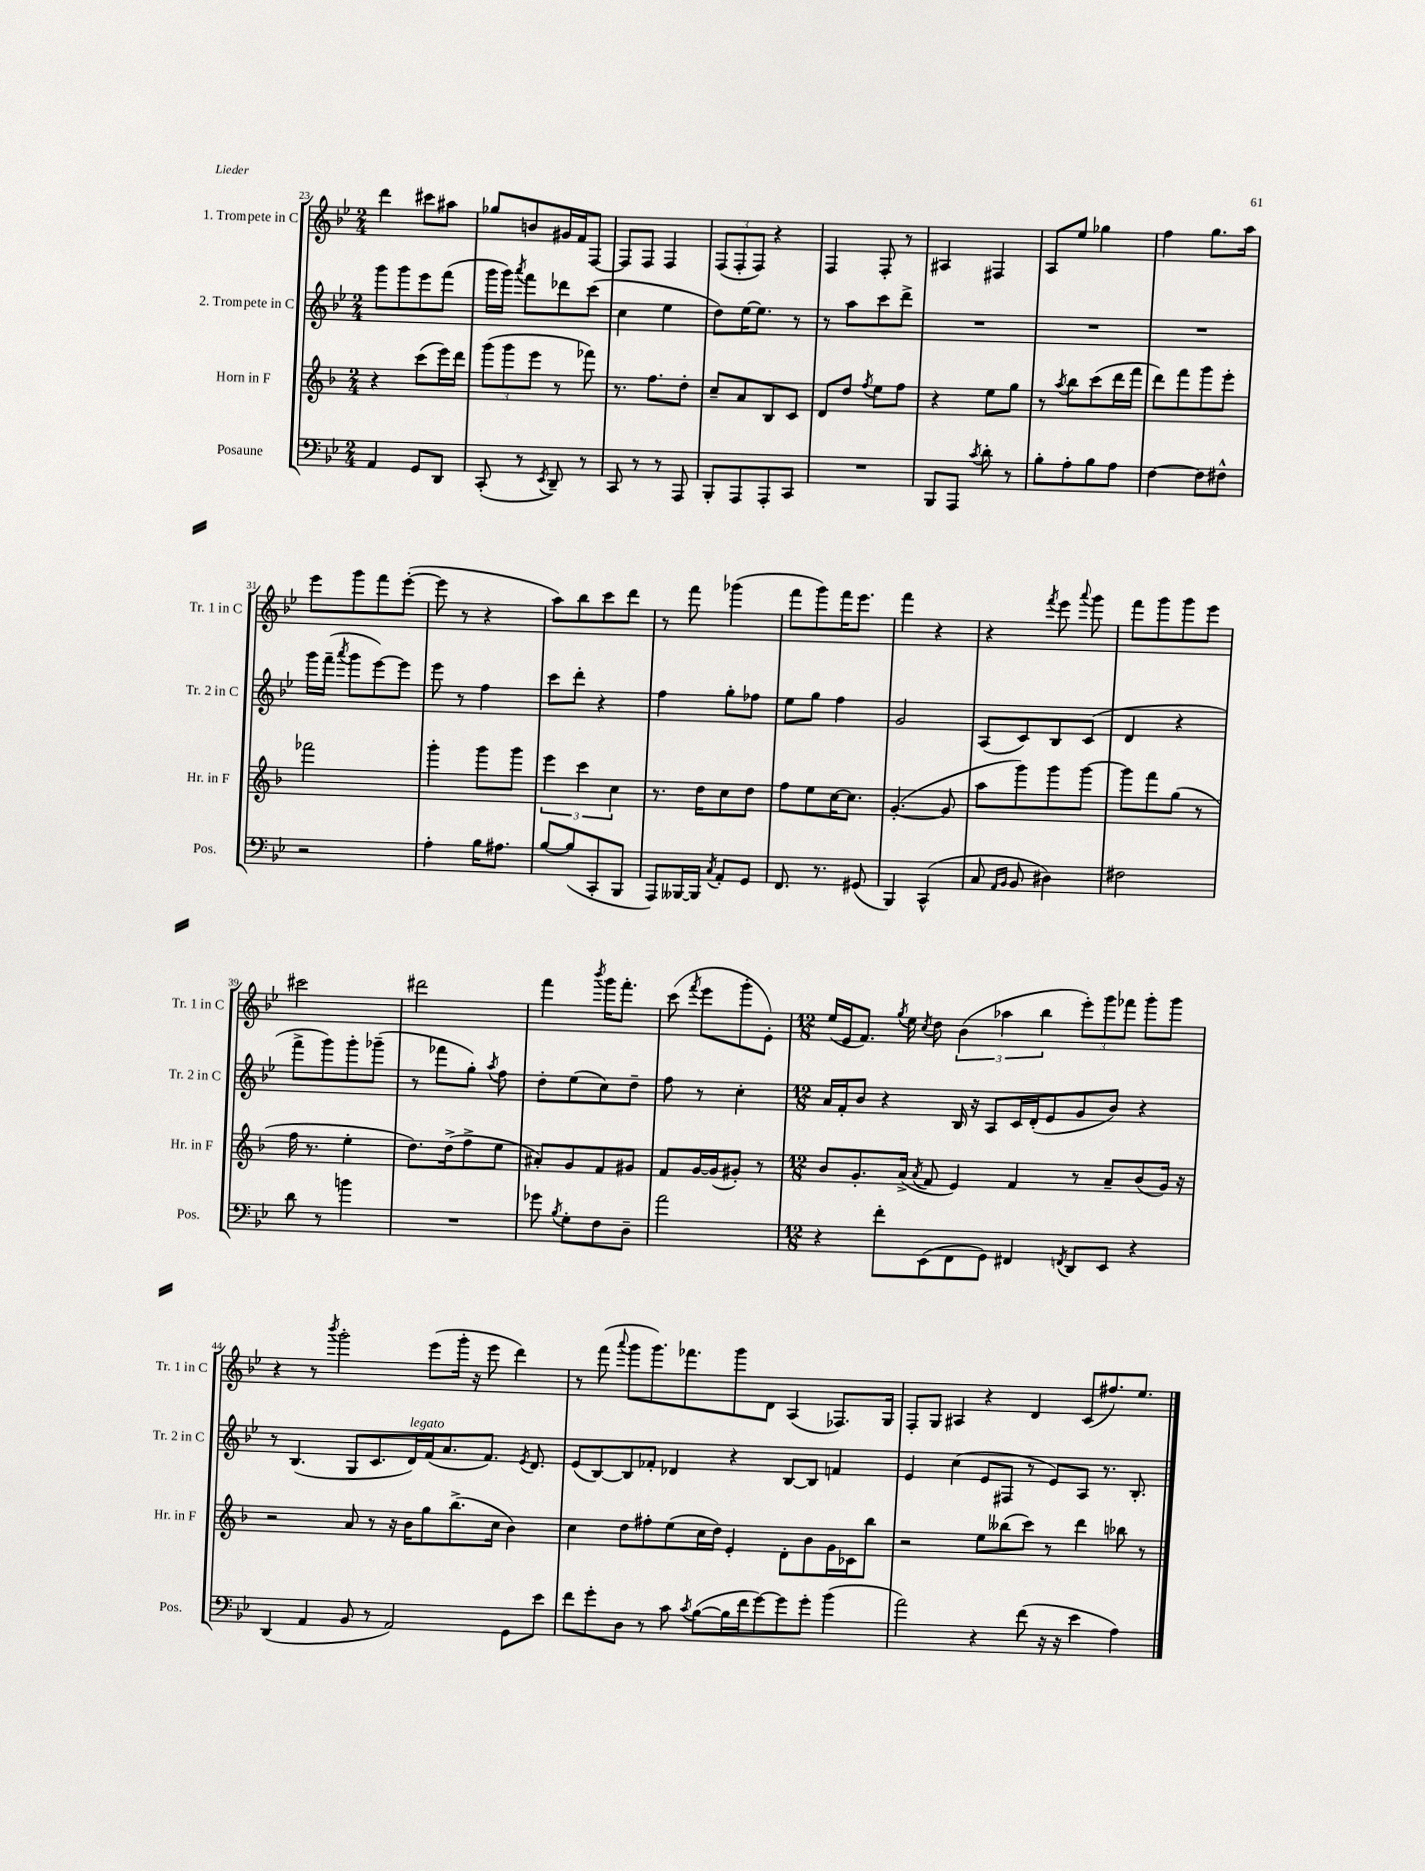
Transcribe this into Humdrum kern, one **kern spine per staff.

**kern	**kern	**kern	**kern
*part4	*part3	*part2	*part1
*staff4	*staff3	*staff2	*staff1
*I"Posaune	*I"Horn in F	*I"2. Trompete in C	*I"1. Trompete in C
*I'Pos.	*I'Hr. in F	*I'Tr. 2 in C	*I'Tr. 1 in C
*clefF4	*clefG2	*clefG2	*clefG2
*k[b-e-]	*k[b-]	*k[b-e-]	*k[b-e-]
*M2/4	*M2/4	*M2/4	*M2/4
=23	=23	=23	=23
4AA/	4r	8ggg\L	4ddd\
.	.	8ggg\	.
8GG/L	(8ccc\L	8eee-\	8ccc#X\L
8DD/J	16eee\L)	(8fff\J	8aa#X\J
.	16ddd\JJ	.	.
=24	=24	=24	=24
(8CC'/	(12ggg\L	16ggg\LL	8gg-X/L
.	.	16ggg\JJ)	.
.	12ggg\	.	.
.	.	8qaaa/	.
8r	.	8fff\L	8bn/
.	12eee\J	.	.
8qEE-/	.	.	.
8DD~/)	8r	8ddd-X\	16g#X/L
.	.	.	16f/J
8r	8fff-X\)	(8ccc\J	[8F/J
=25	=25	=25	=25
8CC/	8.r	4cc\	8F/L]
8r	.	.	8F/J
.	8.ff\L	.	.
8r	.	4ee-\	4F/
8AAA/	8dd'\J	.	.
=26	=26	=26	=26
8BBB-'/L	8cc~/L	8dd\L)	(12F/L
.	.	.	12F'/
8AAA/	8a/	[16ee-\K	.
.	.	.	12F/J)
.	.	8.ee-\J]	.
8AAA'/	8B-/	.	4r
8CC/J	8c/J	8r	.
=27	=27	=27	=27
2r	8d/L	8r	4F/
.	8dd/J	8aa\L	.
.	8qff/	.	.
.	8ee\L	8ccc\	8F'/
.	8ff\J	8ddd^\J	8r
=28	=28	=28	=28
8BBB-/L	4r	2r	4A#X/
8AAA/J	.	.	.
8qc/	.	.	.
8d'\	8ee\L	.	4F#X/
8r	8gg\J	.	.
=29	=29	=29	=29
8B-'\L	8r	2r	8A/L
.	8qaa/	.	.
8A'\	8bb-\L	.	8ee-/J
8B-\	(8ccc\	.	4gg-X\
8A\J	16ddd\L	.	.
.	16fff\JJ	.	.
=30	=30	=30	=30
[4F\	8ddd\L)	2r	4ff\
.	8fff\	.	.
8F\L]	8ggg\	.	8.gg\L
8F#X^^\J	8eee'\J	.	.
.	.	.	16aa\Jk
!!LO:LB:g=z
=31	=31	=31	=31
2r	2fff-X\	16ggg\LL	8eee-\L
.	.	(16fff~\JJ	.
.	.	8qaaa/	.
.	.	8ggg\L	8ggg\
.	.	[8eee-\)	8fff\
.	.	8eee-\J]	([8eee-'\J
=32	=32	=32	=32
4A'\	4ggg'\	8eee-\	8eee-\]
.	.	8r	8r
16B-\KL	8ggg\L	4ff\	4r
8.A#X\J	.	.	.
.	8ggg\J	.	.
=33	=33	=33	=33
[8B-/L	6eee\	8ccc\L	8aa\L)
(8B-/]	.	8ddd'\J	8bb-\
.	6ccc\	.	.
8CC'/	.	4r	8ccc\
.	6cc\	.	.
8BBB-/J	.	.	8ddd\J
=34	=34	=34	=34
8AAA/L)	8.r	4ff\	8r
[16BBB--X/L	.	.	8fff\
16BBB--/JJ]	16dd\KL	.	.
8qC/	.	.	.
8AA'/L	8cc\	8gg'\L	(4ggg-X\
8GG/J	8dd\J	8ff-X\J	.
=35	=35	=35	=35
8.FF/	8ff\L	8ee-\L	8fff\L
.	8ee\	8gg\J	8ggg\)
8.r	.	.	.
.	[16cc\K	4ff\	16fff\K
.	8.cc\J]	.	8.eee-\J
(8GG#X/	.	.	.
=36	=36	=36	=36
4BBB-/)	([4.g'/	2g/	4fff\
(4CC^^/	.	.	4r
.	8g/]	.	.
=37	=37	=37	=37
8C/	8aa\L	(8A/L	4r
16qqAA/LL	.	.	.
16qqBB-/JJ	.	.	.
8BB-/	8ggg\)	8c/)	.
.	.	.	8qfff/
4D#X\)	8ggg\	8B-/	8eee-\
.	.	.	8qqaaa/
.	[8ggg\J	(8c/J	8ggg\
=38	=38	=38	=38
2F#X\	8ggg\L]	4d/	8fff\L
.	8fff\	.	8ggg\
.	(8gg\J	4r	8ggg\
.	8r	.	8eee-\J
!!LO:LB:g=z
=39	=39	=39	=39
8d\	16ff\	8fff^\L	2ccc#X\
.	8.r	.	.
8r	.	8ggg\)	.
4bn\	4ee'\	8ggg'\	.
.	.	(8ggg-X~\J	.
=40	=40	=40	=40
2r	8.dd\L)	8r	2ddd#X\
.	.	8fff-X\L	.
.	(16dd^\k	.	.
.	8ff^\	8gg'\J)	.
.	.	8qaa/	.
.	8ee\J	8ff\	.
=41	=41	=41	=41
8g-X\	8a#X'/L)	8dd'\L	4fff\
8qB-/	.	.	.
8G'\L	8g/	(8ee-\	.
.	.	.	8qbbb-/
8F\	8f/	8cc\)	16ggg\KL
.	.	.	8.fff'\J
8D~\J	8g#X/J	8dd~\J	.
=42	=42	=42	=42
2a\	8f/L	8ff\	(8ccc\
.	.	.	8qfff/
.	[16g/L	8r	8eee-\L
.	(16g/J]	.	.
.	8g#X'/J)	4cc'\	8ggg'\
.	8r	.	8e-'\J)
=43	=43	=43	=43
*M12/8	*M12/8	*M12/8	*M12/8
4r	8b-/L	16a/LL	(16ee-/LL
.	.	16f'/J	16e-/J
.	8.g'/	8b-/J	8.f/J)
8f'\L	.	4r	.
.	.	.	8qgg/
.	(16a^/Jk	.	16ee-\
.	8qa/	.	8qcc/
(8EE-\	8f/	.	8dd\
8FF\	4e/)	16B-/	(6b-\
.	.	16r	.
8GG\J)	.	8A/L	.
.	.	.	6aa-X\
4FF#X/	4f/	16c/L	.
.	.	(16d'/J	.
.	.	.	6bb-\
.	.	8e-/	.
8qFFn/	.	.	.
8DD/L	8r	8g/	12eee-'\L)
.	.	.	12ggg\
8EE-/J	8a~/L	8b-/J)	.
.	.	.	12fff-X\J
4r	(8b-/	4r	8ggg'\L
.	16g/Jk)	.	8ggg\J
.	16r	.	.
!!LO:LB:g=z
=44	=44	=44	=44
(4DD/	2r	8r	4r
.	.	(4.B-/	.
4AA/	.	.	8r
.	.	.	8qbbb-/
.	.	.	2ggg'\
8BB-/	8a/	8G/L	.
8r	8r	8.c/	.
2AA/)	16r	.	.
!	!	!LO:TX:a:i:t=legato	!
.	16b-\KL	16d/L)	.
.	8gg\	(16f/J	(8eee-\L
.	.	8.a/	.
.	(8.bb-^\	.	16ggg'\Jk
.	.	.	16r
.	.	8.f/J)	8eee-\
.	16cc\Jk	.	.
8GG\L	4b-\)	.	4ddd\)
.	.	8qe-/	.
.	.	8.d/	.
8e-\J	.	.	.
=45	=45	=45	=45
8f\L	4cc\	(8e-/L	8r
8g'\	.	[8B-/)	(8fff\
.	.	.	8qqaaa/
8D\J	8dd\L	8B-/]	8ggg\L
8r	8ff#X'\	8f-X'/J	8.ggg\)
8c\	(8ee\	4d-X/	.
.	.	.	8.fff-X\
8qc/	.	.	.
([8B-\L	16cc\L	.	.
.	16dd\JJ)	.	.
16B-\L]	4e'/	4r	8ggg\
16f\J	.	.	.
[8g\)	.	.	8d\J
8g\]	8d'\L	[8B-/L	(4A/
8g'\J	8b-\	8B-/J]	.
(4b-\	16g\L	4fn/	8.F-X/L)
.	16c-X\J	.	.
.	8bb-\J	.	.
.	.	.	16G/Jk
=46	=46	=46	=46
2a\)	2r	4e-/	8F'/L
.	.	.	8G/J
.	.	(4cc\	4A#X/
4r	8ee\L	8e-/L	4r
.	(8bb--X\	8F#X/J	.
(8f\	8ccc\J)	8r	4d/
16r	8r	8e-/L)	.
16r	.	.	.
4e-\	4ddd\	8A/J	(8c/L
.	.	8.r	8.ff#X/)
4A\)	8bb-X\	.	.
.	.	8.B-'/	8.ee-/J
.	8r	.	.
==	==	==	==
*-	*-	*-	*-
